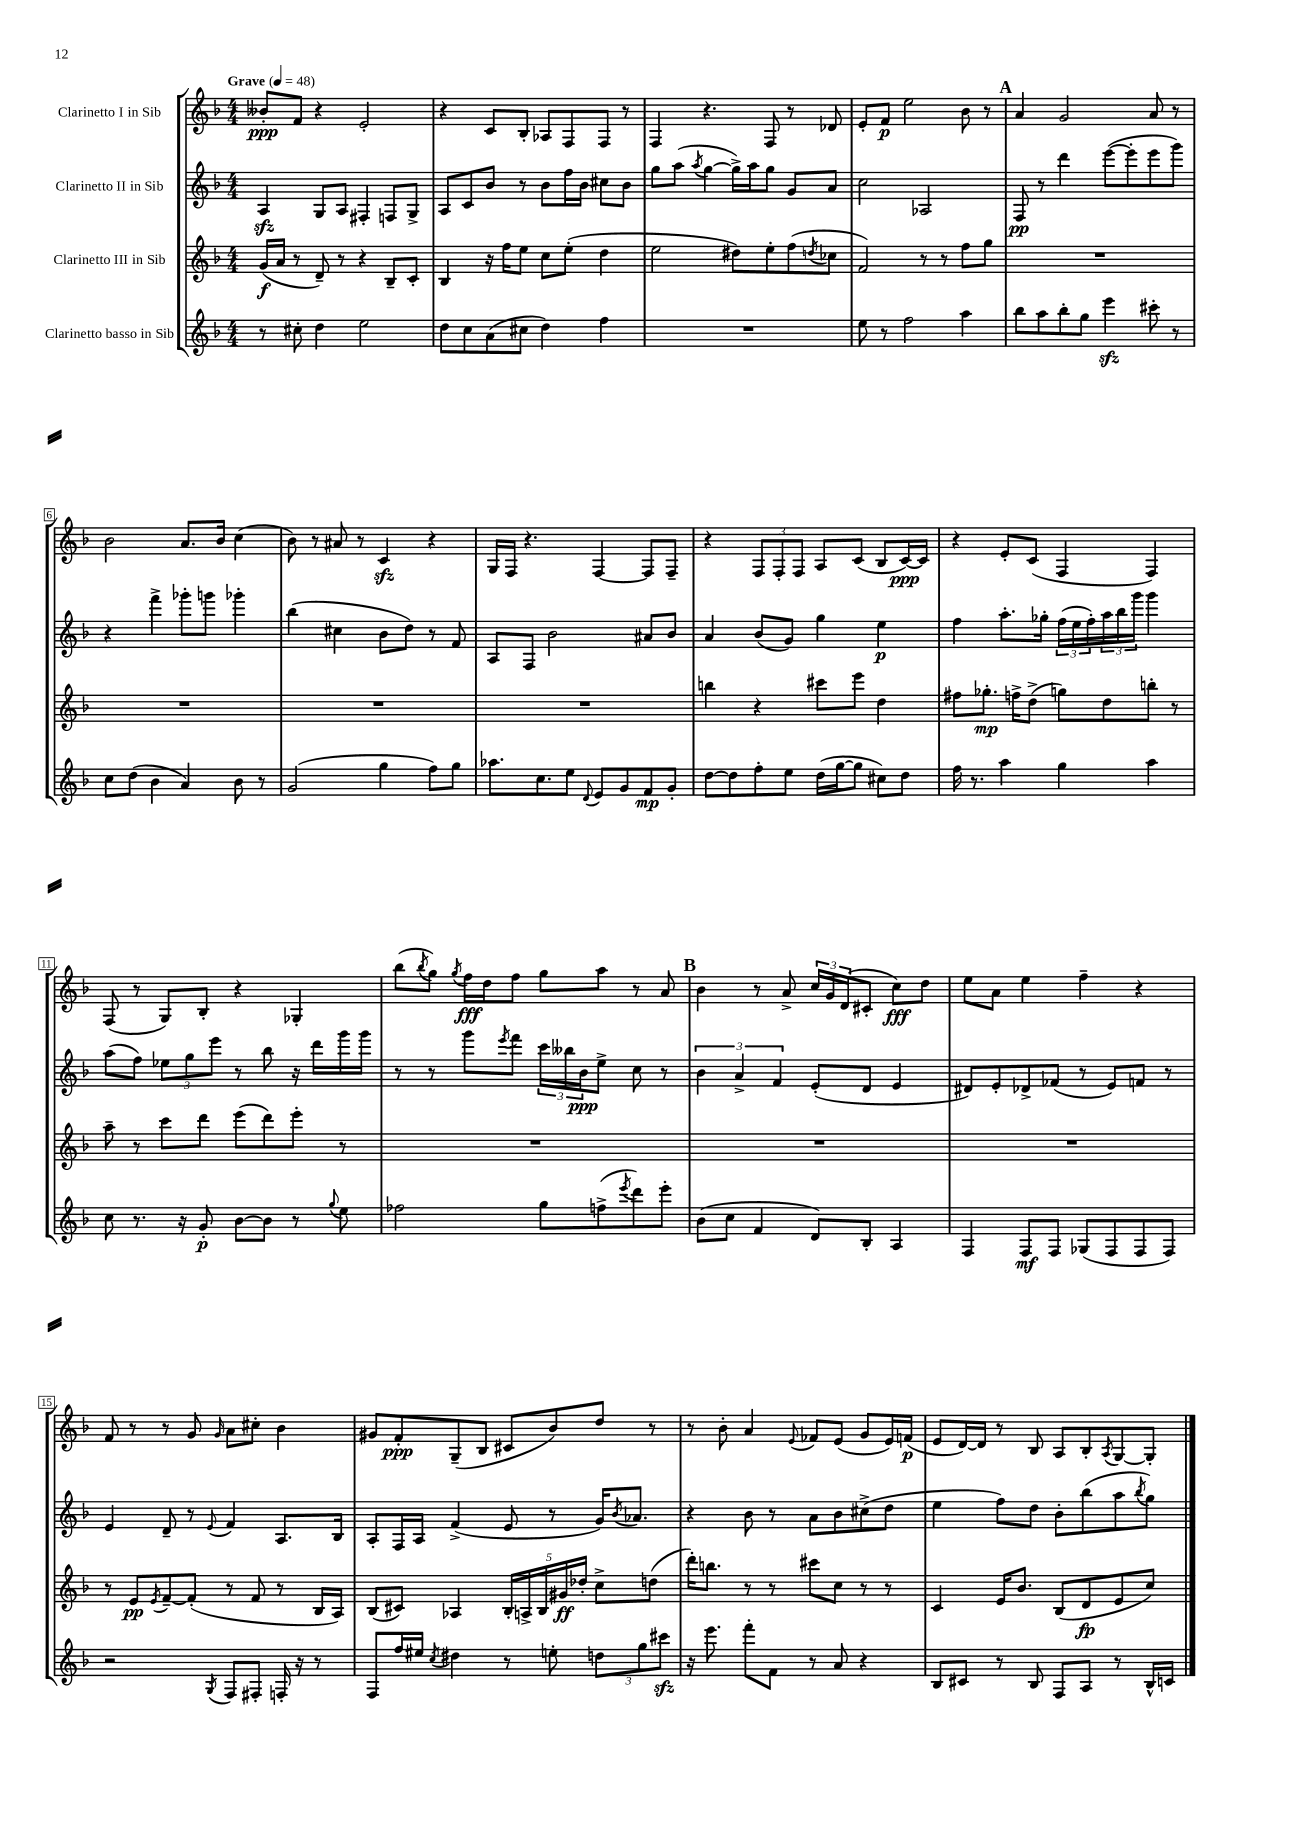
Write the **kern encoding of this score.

**kern	**kern	**kern	**kern
*staff4	*staff3	*staff2	*staff1
*clefG2	*clefG2	*clefG2	*clefG2
*k[b-]	*k[b-]	*k[b-]	*k[b-]
*M4/4	*M4/4	*M4/4	*M4/4
*MM48	*MM48	*MM48	*MM48
8r	(16g	4A	8b--'
.	16a	.	.
8cc#'	8r	.	8f
4dd	8d~)	8G	4r
.	8r	8A	.
2ee	4r	4F#'	2e'
.	8B-~	8F	.
.	8c'	8G^	.
=	=	=	=
8dd	4B-	8A	4r
8cc	.	8c	.
(8a	16r	8b-	8c
.	16ff	.	.
8cc#	8ee	8r	8B-'
4dd)	8cc	8b-	8A-
.	(8ee'	16ff	8F
.	.	16b-	.
4ff	4dd	8cc#	8F
.	.	8b-	8r
=	=	=	=
1r	2ee	8gg	4F
.	.	(8aa	.
.	.	8qaa	.
.	.	[4gg	4.r
.	8dd#)	16gg^])	.
.	.	16aa	.
.	8ee'	8gg	8F
.	(8ff	8g	8r
.	8qdd	.	.
.	8cc-	8a	8d-
=	=	=	=
8ee	2f)	2cc	8e'
8r	.	.	8f
2ff	.	.	2ee
.	8r	2A-	.
.	8r	.	.
4aa	8ff	.	8b-
.	8gg	.	8r
=	=	=	=
8bb-	1r	8F	4a
8aa	.	8r	.
8bb-'	.	4ddd	2g
8gg	.	.	.
4eee	.	([8eee	.
.	.	8eee']	.
8ccc#'	.	8eee	8a
8r	.	8ggg)	8r
=	=	=	=
8cc	1r	4r	2b-
(8dd	.	.	.
4b-	.	4fff^	.
4a)	.	8ggg-'	8.a
.	.	8ggg	.
.	.	.	16b-
8b-	.	4ggg-'	(4cc
8r	.	.	.
=	=	=	=
(2g	1r	(4bb-	8b-)
.	.	.	8r
.	.	4cc#	8a#
.	.	.	8r
4gg	.	8b-	4c
.	.	8dd)	.
8ff)	.	8r	4r
8gg	.	8f	.
=	=	=	=
8.aa-	1r	8A	16G
.	.	.	16F
.	.	8F	4.r
8.cc	.	.	.
.	.	2b-	.
8ee	.	.	.
8qqd	.	.	.
8e	.	.	[4F
8g	.	.	.
8f	.	8a#	8F]
8g'	.	8b-	8F~
=	=	=	=
[8dd	4bb	4a	4r
8dd]	.	.	.
8ff'	4r	(8b-	12F
.	.	.	12F'
8ee	.	8g)	.
.	.	.	12F
(16dd	8ccc#	4gg	8A
[16gg	.	.	.
8gg]	8eee	.	(8c
8cc#)	4dd	4ee	8B-
8dd	.	.	[16c)
.	.	.	16c]
=	=	=	=
16ff	8ff#	4ff	4r
8.r	.	.	.
.	8.gg-'	.	.
4aa	.	8.aa'	8e'
.	16ff^	.	.
.	(8dd^	.	(8c
.	.	16gg-'	.
4gg	8gg)	(24ff	4F
.	.	24ee	.
.	.	24ff')	.
.	8dd	24aa	.
.	.	24bb-	.
.	.	24ggg	.
4aa	8bb'	4ggg	4F)
.	8r	.	.
=	=	=	=
8cc	8aa~	(8aa	(8F
8.r	8r	8ff)	8r
.	8ccc	12ee-	8G)
16r	.	.	.
.	.	12gg	.
8g'	8ddd	.	8B-'
.	.	12eee	.
[8b-	(8eee	8r	4r
8b-]	8ddd)	8bb-	.
8r	8eee'	16r	4G-'
.	.	16ddd	.
8qqgg	.	.	.
8ee	8r	16ggg	.
.	.	16ggg	.
=	=	=	=
2ff-	1r	8r	(8bb-
.	.	.	8qbb-
.	.	8r	8gg)
.	.	.	8qgg
.	.	8ggg	16ff
.	.	.	16dd
.	.	8qeee	.
.	.	8fff	8ff
8gg	.	24ccc	8gg
.	.	24bb--	.
.	.	24b-	.
(8ff^	.	8ee^	8aa
8qeee	.	.	.
8ddd)	.	8cc	8r
8eee'	.	8r	8a
=	=	=	=
(8b-	1r	6b-	4b-
8cc	.	.	.
.	.	6a^	.
4f	.	.	8r
.	.	6f	.
.	.	.	8a^
8d)	.	(8e'	24cc
.	.	.	24g
.	.	.	(24d
8B-'	.	8d	8c#'
4A	.	4e	8cc)
.	.	.	8dd
=	=	=	=
4F	1r	8d#)	8ee
.	.	8e'	8a
8F	.	8d-^	4ee
8F	.	(8f-	.
(8G-	.	8r	4ff~
8F	.	8e)	.
8F	.	8f	4r
8F)	.	8r	.
=	=	=	=
2r	8r	4e	8f
.	8e	.	8r
.	8qe	.	.
.	[8f~	8d~	8r
.	(8f']	8r	8g
8qG	.	8qqe	16qqg
8F	8r	4f	8a
8F#'	8f	.	8cc#'
16F'	8r	8.A	4b-
16r	.	.	.
8r	16B-	.	.
.	16A)	16B-	.
=	=	=	=
8F	(8B-	8A'	8g#
16ff	8c#)	16F	8f'
16ee#	.	16A	.
8qcc	.	.	.
4dd#	4A-	(4f^	(8G~
.	.	.	8B-
8r	20B-'	8e	8c#
.	20A^	.	.
.	20B-	.	.
8ee'	.	8r	8b-)
.	20g#	.	.
.	20dd-'	.	.
12dd	8cc^	16g)	8dd
.	.	8qb-	.
.	.	8.a-	.
12gg	.	.	.
.	(8dd	.	8r
12ccc#	.	.	.
=	=	=	=
16r	16ddd')	4r	8r
8.eee	8.bb	.	.
.	.	.	8b-'
8fff'	8r	8b-	4a
8f	8r	8r	.
.	.	.	8qqe
8r	8ccc#	8a	8f-
8a	8cc	8b-	(8e
4r	8r	(8cc#^	8g
.	8r	8dd	16e)
.	.	.	(16f
=	=	=	=
8B-	4c	4ee	8e
8c#	.	.	[16d)
.	.	.	16d]
8r	16e	8ff)	8r
.	8.b-	.	.
8B-	.	8dd	8B-
8F	(8B-	8b-'	8A
8A	8d	(8bb-	8B-'
.	.	.	8qA
8r	8e	8aa	[8G
.	.	8qbb-	.
16B-^^	8cc)	8gg)	8G']
16c	.	.	.
==	==	==	==
*-	*-	*-	*-
